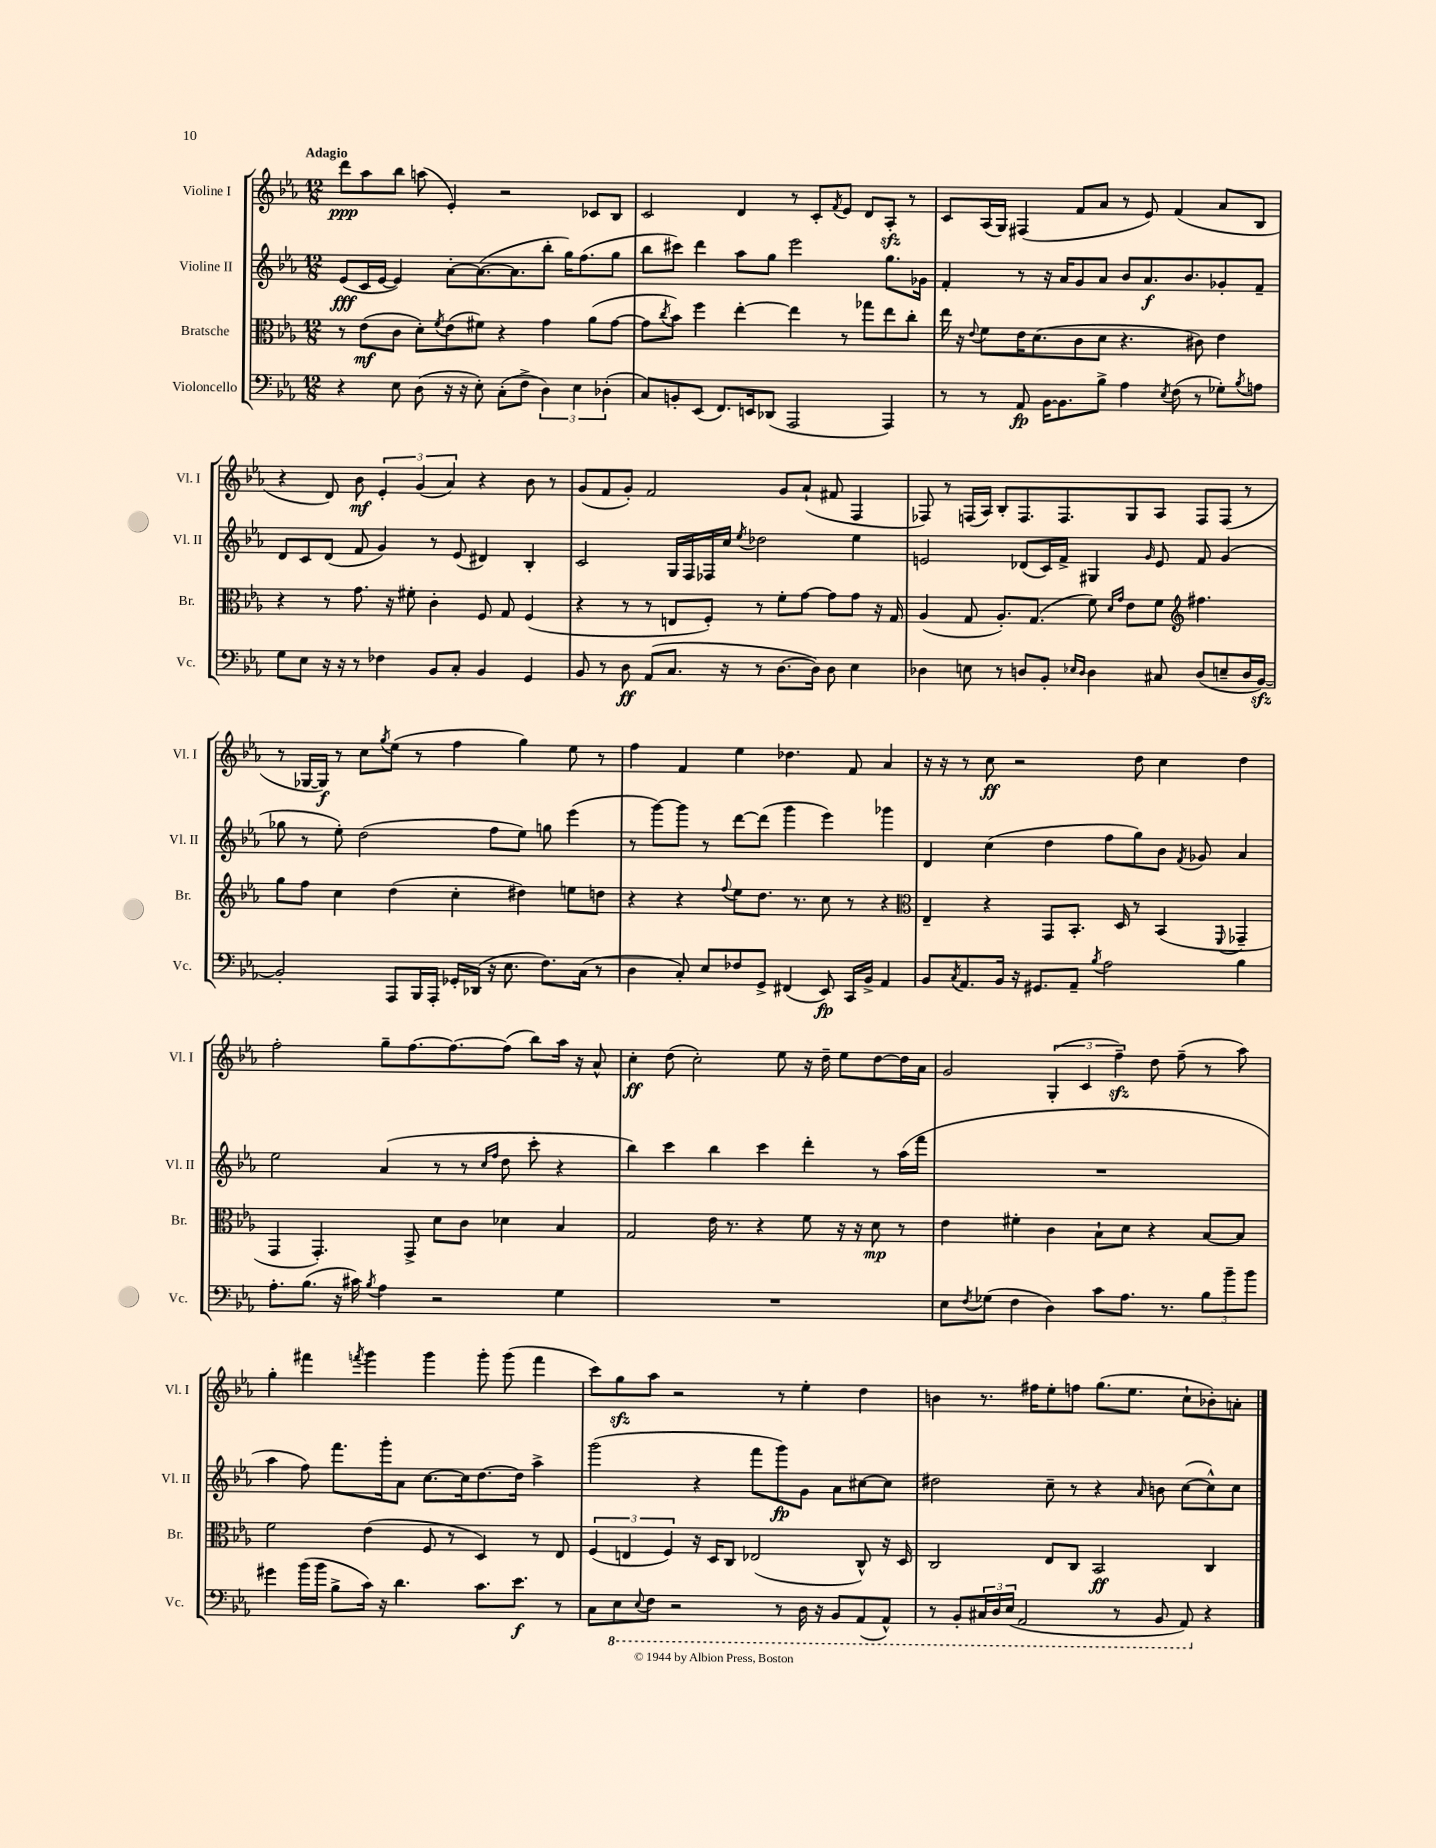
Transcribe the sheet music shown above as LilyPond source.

<<
\new StaffGroup <<
\new Staff = "s0" \with { instrumentName = "Violine I" shortInstrumentName = "Vl. I" } {
    \clef treble \key ees \major \numericTimeSignature \time 12/8 \tempo "Adagio"
    d'''8\ppp aes''8 bes''8 a''8( ees'4-.) r2 ces'8 bes8 |
    c'2 d'4 r8 c'8-. \acciaccatura { f'8 } ees'8 d'8 aes8-.\sfz r8 |
    c'8 aes16( g16) fis4( f'8 aes'8 r8 ees'8) f'4( aes'8 bes8 |
    r4 d'8) bes'8\mf \tuplet 3/2 { ees'4-. g'4( aes'4) } r4 bes'8 r8 |
    g'8( f'8 g'8-.) f'2 g'8 aes'8-!( fis'8 f4 |
    fes8) r8 f16( aes16) bes8-. f8. f8. g8 aes8 f8 f8( r8 |
    r8 ges16~ ges16\f) r8 c''8 \acciaccatura { g''8 } ees''8( r8 f''4 g''4) ees''8 r8 |
    f''4 f'4 ees''4 des''4. f'8 aes'4 |
    r16 r16 r8 c''8\ff r2 d''8 c''4 d''4 |
    f''2-. g''8-- f''8.~ f''8.~ f''8( bes''8) aes''16 r16 aes'8-^ |
    c''4-.\ff d''8( c''2-.) ees''8 r16 d''16-- ees''8 d''8~ d''16 aes'16 |
    g'2 \tuplet 3/2 { g4-.( c'4 f''4--\sfz) } d''8 f''8--( r8 aes''8) |
    g''4-. fis'''4 \acciaccatura { f'''8 } g'''4 g'''4 g'''8-. g'''8( f'''4 |
    c'''8) g''8\sfz aes''8 r2 r8 ees''4-. d''4 |
    b'4 r8. fis''16 ees''8-. f''8 g''8.( ees''8. c''8-! bes'8-.) a'8-. \bar "|." |
}
\new Staff = "s1" \with { instrumentName = "Violine II" shortInstrumentName = "Vl. II" } {
    \clef treble \key ees \major \numericTimeSignature \time 12/8
    ees'8\fff( c'16 ees'16~ ees'4) aes'8~-. aes'8.~( aes'8. bes''8-. g''16) f''8.( g''8 |
    bes''8 cis'''8) d'''4 aes''8 g''8 ees'''2 g''8. ges'16 |
    f'4-. r8 r16 aes'16 g'8 aes'8 bes'8 aes'8.\f bes'8. ges'8-. f'8-- |
    d'8 c'8 d'8( f'8 g'4) r8 ees'8( dis'4) bes4-. |
    c'2 g16 f16 fes16 c''16 \acciaccatura { ees''8 } des''2 ees''4 |
    e'2 des'8( c'16) f'16-> gis4 \grace { g'16 } e'8 f'8 g'4( |
    ges''8 r8 ees''8-.) d''2( f''8 ees''8) g''8 ees'''4( |
    r8 g'''8~) g'''8 r8 d'''8~ d'''8( g'''4 ees'''4) ges'''4 |
    d'4 c''4( d''4 f''8 g''8) bes'8 \acciaccatura { f'8 } ges'8 aes'4 |
    ees''2 aes'4( r8 r8 \grace { c''16 f''16 } d''8 c'''8-. r4 |
    bes''4) c'''4 bes''4 c'''4 d'''4-. r8 aes''16( f'''16 |
    R1. |
    aes''4 f''8) f'''8. g'''16-. aes'8 c''8.~ c''16 d''8.~ d''16 aes''4-> |
    g'''2( r4 f'''8 g'''8\fp) g'8 aes'8 cis''8~ cis''8 |
    dis''2 c''8-- r8 r4 \grace { aes'16 } b'8 c''8~( c''8-^) c''8 \bar "|." |
}
\new Staff = "s2" \with { instrumentName = "Bratsche" shortInstrumentName = "Br." } {
    \clef alto \key ees \major \numericTimeSignature \time 12/8
    r8 ees'8\mf( c'8 d'8-.) \acciaccatura { f'8 } ees'8( fis'8) r4 g'4 aes'8( g'8~ |
    g'8 \acciaccatura { c''8 } bes'8) f''4 ees''4~-. ees''4 r8 ges''8 ees''8 c''8-. |
    ees''16 r16 \appoggiatura { ees'8 } f'8 ees'16 d'8.( c'8 d'8 r4. cis'8) ees'4 |
    r4 r8 g'8. r16 fis'8-. c'4-. f8 g8 f4( |
    r4 r8 r8 e8 f8-.) r8 f'8-. g'8~ g'8 g'8 r16 g16 |
    aes4( g8 aes8.-.) g8.( f'8) \grace { d'16 g'16 } ees'8 f'8 \clef treble fis''4. |
    g''8 f''8 c''4 d''4( c''4-. dis''4) e''8 d''8 |
    r4 r4 \appoggiatura { f''8 } ees''8 d''8. r8. c''8 r8 r4 |
    \clef alto ees4-- r4 g,8 bes,8.-. d16 r8 bes,4( \appoggiatura { f,8 } ges,4-- |
    g,4 g,4.-.) g,8-> d'8 c'8 des'4 bes4 |
    g2 ees'16 r8. r4 f'8 r16 r16 d'8\mp r8 |
    ees'4 fis'4-. c'4 bes8-! d'8 r4 bes8~ bes8 |
    f'2 ees'4( f8 r8 d4) r8 ees8 |
    \tuplet 3/2 { f4( e4 f4) } r16 d16 c8 ees2( c8-^) r16 d16 |
    c2 ees8 c8 bes,2\ff c4 \bar "|." |
}
\new Staff = "s3" \with { instrumentName = "Violoncello" shortInstrumentName = "Vc." } {
    \clef bass \key ees \major \numericTimeSignature \time 12/8
    r4 ees8 d8( r16 r16 ees8-.) c8-.( f8-> \tuplet 3/2 { d4) ees4 des4-.( } |
    c8) b,8-. ees,8( f,8.) e,16 des,8( aes,,2 aes,,4) |
    r8 r8 aes,8\fp bes,16~ bes,8. bes8-> aes4 \acciaccatura { ees8 } f8( r8 ges8-.) \acciaccatura { bes8 } a8 |
    g8 ees8 r16 r16 r8 fes4 bes,8 c8-. bes,4 g,4 |
    bes,8 r8 d8\ff aes,8( c8. r16 r8 d8.~ d16) d8 ees4 |
    des4 e8 r8 d8 bes,8-. \grace { ees16 d16 } d4 cis8 d8( e8-- d16 bes,16~\sfz) |
    bes,2-. aes,,8 bes,,16 aes,,16-. ges,16-. des,16( r16 ees8. f8.) c16( r8 |
    d4 c8-.) ees8 fes8 g,8-> fis,4( ees,8\fp) c,16 bes,16-> aes,4 |
    bes,8 \acciaccatura { c8 } aes,8. bes,16 r16 gis,8. aes,8-- \acciaccatura { bes8 } aes2 bes4 |
    aes8.-. bes8.( r16 cis'16) \acciaccatura { bes8 } aes4 r2 g4 |
    R1. |
    ees8 \acciaccatura { f8 } ges8( f4 d4) c'8 aes8. r8. \tuplet 3/2 { bes8 bes'8-- bes'8 } |
    gis'4 bes'16( bes'16 bes8-> c'16) r16 d'4. c'8. ees'8.\f r8 |
    c8 \ottava #-1 ees,8 \appoggiatura { ees,8 } f,8 r2 r8 d,16 r16 bes,,8 aes,,8( aes,,8-^) |
    r8 bes,,8-. \tuplet 3/2 { cis,16 d,16 ees,16( } aes,,2 r8 bes,,8 aes,,8) \ottava #0 r4 \bar "|." |
}
>>
>>
\layout { \context { \Score \remove "Bar_number_engraver" } }
